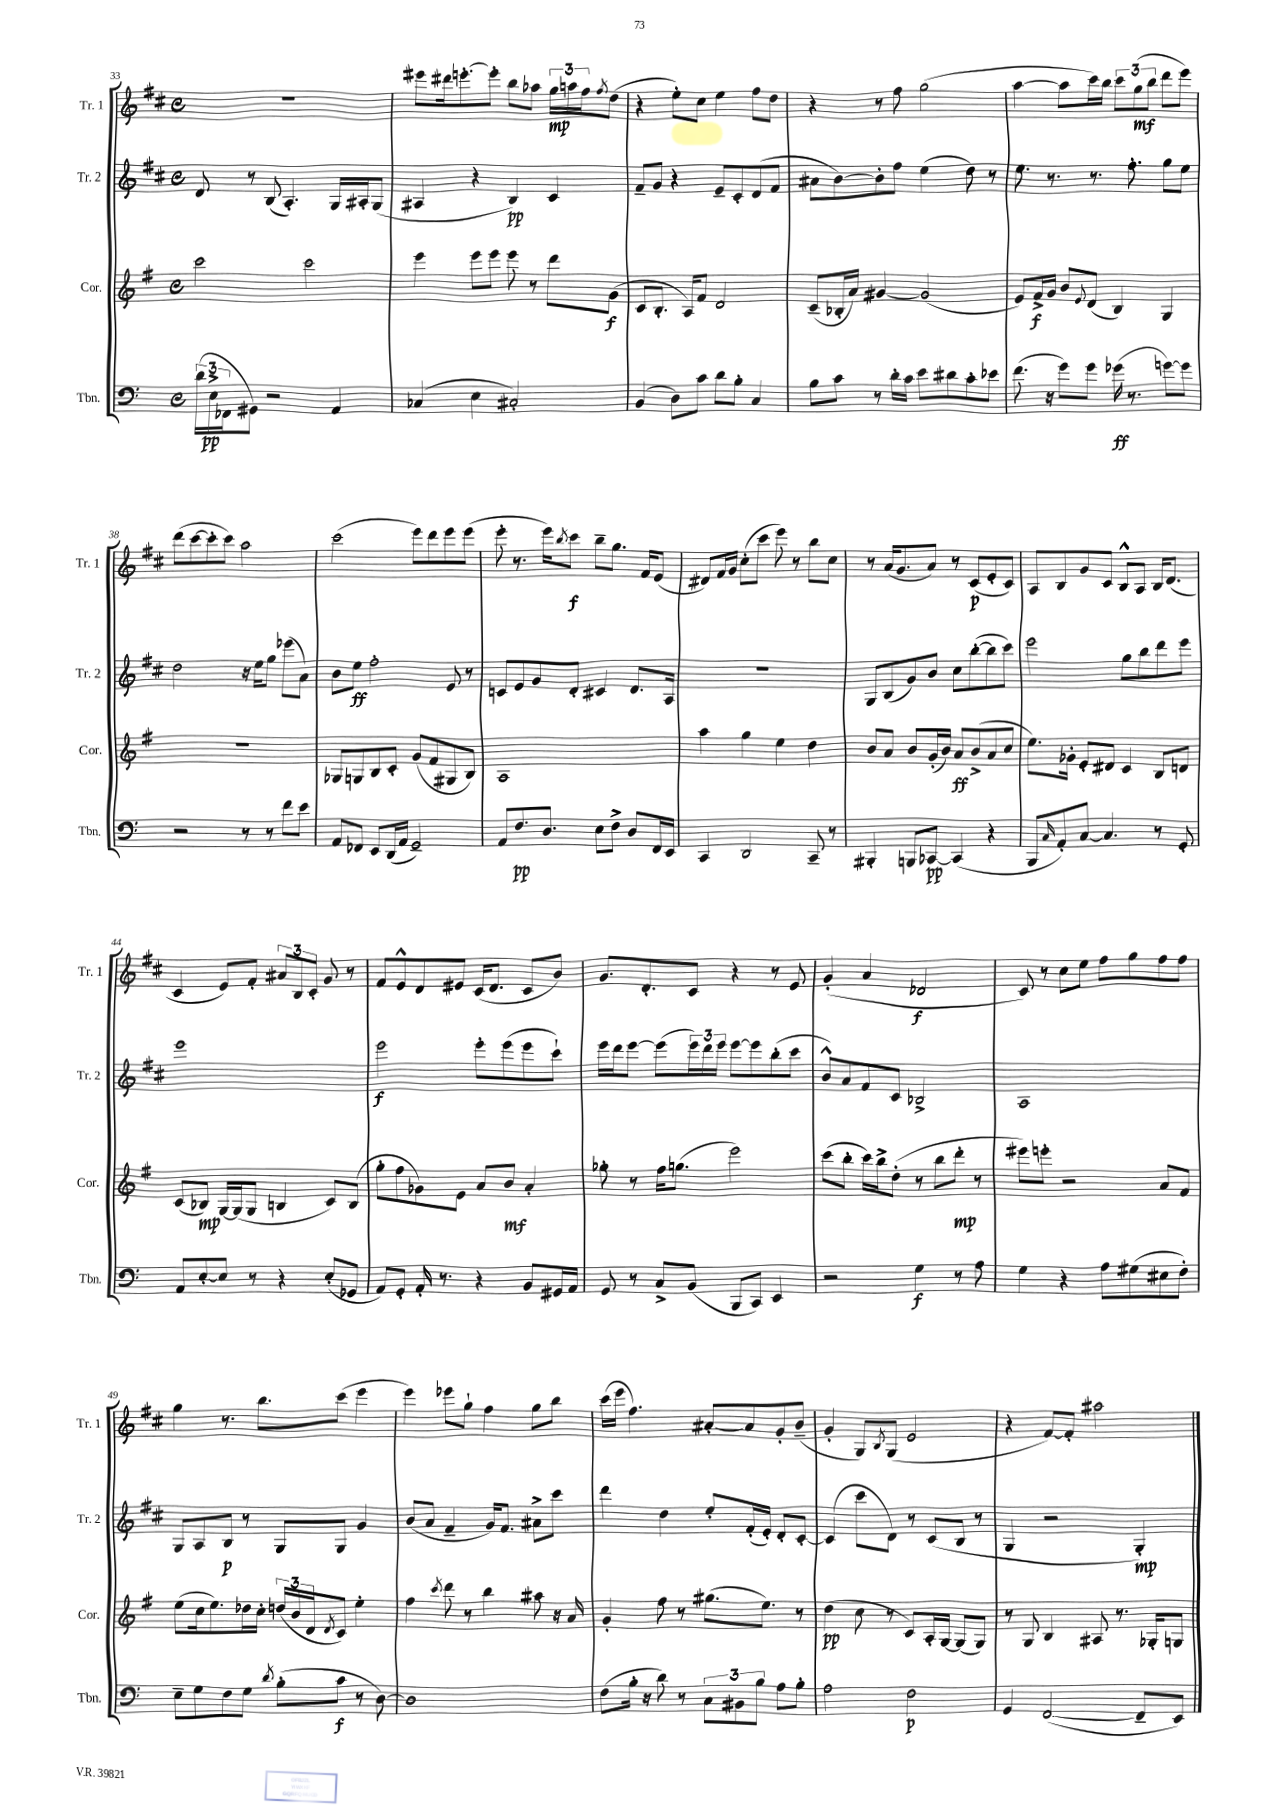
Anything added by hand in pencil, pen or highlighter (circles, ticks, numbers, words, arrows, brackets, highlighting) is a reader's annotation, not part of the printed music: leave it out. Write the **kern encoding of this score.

**kern	**kern	**kern	**kern
*staff4	*staff3	*staff2	*staff1
*clefF4	*clefG2	*clefG2	*clefG2
*k[]	*k[f#]	*k[f#c#]	*k[f#c#]
*M4/4	*M4/4	*M4/4	*M4/4
*met(c)	*met(c)	*met(c)	*met(c)
(24d	2ccc	8d	1r
24E^	.	.	.
24FF-	.	.	.
8GG#)	.	8r	.
2r	.	(8B	.
.	.	4.A')	.
.	2ccc	.	.
4AA	.	16G	.
.	.	16A#'	.
.	.	(8G	.
=	=	=	=
(4C-	4eee	4A#	8eee#
.	.	.	16ddd#
.	.	.	[8.eee'
4E	8eee	4r	.
.	8eee	.	8eee']
2C#')	8eee	4B)	8bb
.	8r	.	8aa-
.	8ddd	4c#	24gg
.	.	.	24aa
.	.	.	24ff#
.	.	.	8qff#
.	(8g	.	(8dd
=	=	=	=
(4BB	8c	8f#~	4r
.	8.B'	8g	.
8D)	.	4r	8ee')
.	16A)	.	.
8c	8f#	.	8cc#
8d	2d	8e~	4ee
8B'	.	8c#'	.
4C	.	(8d	8ff#
.	.	8f#	8dd
=	=	=	=
8B	(8c~	8a#	4r
8c	16B-'	[8b)	.
.	16a)	.	.
8r	[4g#	8b']	8r
16d'	.	8ff#	8ff#
16c	.	.	.
8e	(2g#]	(4ee	(2gg
8d#	.	.	.
8c'	.	8dd)	.
8e-	.	8r	.
=	=	=	=
(8.f	8e)	8.ee	[4aa
.	16f#^	.	.
16r	16g	8.r	.
8g)	8b	.	8aa]
.	8qqe	.	.
8g	(8d	8.r	16ccc#)
.	.	.	16bb
(16g-	4B)	.	12ccc#
8.r	.	8.ff#'	.
.	.	.	(12gg
.	.	.	12bb
[8g)	4G	8gg	8ddd
8g]	.	8ee	8eee)
=	=	=	=
2r	1r	2dd	(8ddd
.	.	.	[8ccc#
.	.	.	8ccc#']
.	.	.	8ccc#)
8r	.	16r	2aa
.	.	16ee	.
8r	.	8gg	.
8f	.	(8eee-	.
8e	.	8a)	.
=	=	=	=
8AA	8G-	8b	(2ccc#
8FF-	8G	8ee	.
8EE	8B	2ff#'	.
(16DD	8c'	.	.
16AA	.	.	.
2GG~)	(8g	.	8eee)
.	8f#	.	8ddd
.	8G#	8e	8eee
.	8B)	8r	(8eee
=	=	=	=
8AA	1A	8c	8eee'
8.F	.	8e	8.r
.	.	8g	.
8.D	.	.	16eee)
.	.	.	8qbb
.	.	8d'	8ccc#
8E	.	4c#	8bb~
8F^	.	.	8.gg
8D	.	8.d	.
.	.	.	16f#
16FF	.	.	(8e
16EE	.	16A	.
=	=	=	=
4CC	4aa	1r	8d#)
.	.	.	16f#
.	.	.	16g
2DD	4gg	.	(8cc#'
.	.	.	8ccc#
.	4ee	.	8eee)
.	.	.	8r
8CC~	4dd	.	8bb
8r	.	.	8cc#
=	=	=	=
4BBB#'	8b	8G	8r
.	8a	(8B	(16a
.	.	.	8.g
8BBB	8b	8g)	.
[8CC-	(16g'	8b	8a)
.	16b)	.	.
(4CC-]	8a	8cc#	8r
.	(8b^	([8bb'	(8c#
4r	8a	8bb]	8e'
.	8cc	8ccc#)	8c#)
=	=	=	=
8BBB	8.ee)	2eee	8A
16qqC	.	.	.
8AA')	.	.	8B
.	16g-'	.	.
[8C	8e'	.	8g
4.C]	8d#	.	8c#
.	4c	8gg	8B^^
.	.	8bb	8A
8r	8B	8ddd	16B
.	.	.	(8.d
8GG'	8d	8eee	.
=	=	=	=
8AA	(8c	1eee	4c#
[8E'	8B-)	.	.
8E]	[16G	.	8e)
.	(16G]	.	.
8r	8G	.	8f#'
4r	4B	.	12a#
.	.	.	12B
.	.	.	12c#'
(8E'	8c)	.	8g
8GG-	(8B	.	8r
=	=	=	=
8AA)	8gg'	2eee	8f#
8GG'	8ff#	.	8e^^
16AA'	8g-)	.	8d
8.r	.	.	.
.	8e	.	8e#
4r	8a	8eee'	(16c#
.	.	.	8.d
.	8b	(8eee	.
8BB	4a'	8eee	8c#
16GG#	.	8ccc#`)	8b)
16AA	.	.	.
=	=	=	=
8GG	8gg-'	16eee	8.g
.	.	16ddd	.
8r	8r	[8eee	.
.	.	.	8.d'
8C^	16ff#	(8eee]	.
.	(8.gg	.	.
(8BB	.	24eee)	8c#
.	.	24ddd	.
.	.	24eee	.
8BBB	2eee)	[8eee	4r
8CC)	.	8eee]	.
4EE	.	(8bb'	8r
.	.	8ccc#	8e
=	=	=	=
2r	(8ccc	8b^^)	(4g'
.	8bb'	8a	.
.	16ccc)	8f#	4a
.	16bb^	.	.
.	(8dd'	8c#	.
4G	8r	2B-^	2d-
.	8bb	.	.
8r	8ddd'	.	.
8A	8r	.	.
=	=	=	=
4G	8eee#)	1A	8c#)
.	8eee'	.	8r
4r	2r	.	8cc#
.	.	.	8ee
8A	.	.	8ff#
(8G#	.	.	8gg
8E#	8a	.	8ff#
8F')	8f#	.	8ff#
=	=	=	=
8E~	(8ee	8G	4gg
8G	16cc	8A	.
.	8.ee)	.	.
8F	.	8B	8.r
8G	16dd-	8r	.
.	16cc'	.	8.bb
8qd	.	.	.
(8B'	(24dd	8G	.
.	24b	.	.
.	24d	.	.
.	8qd	.	.
8c	8c)	8G	(8ccc#
8r	4ee'	4g	4eee
[8D)	.	.	.
=	=	=	=
1D]	4ff#	(8b	4eee)
.	.	8a	.
.	8qccc	.	.
.	8ddd	4f#~	8eee-
.	8r	.	8gg`
.	4bb	16g)	4ff#
.	.	8.f#	.
.	8aa#	8a#^	8gg
.	16r	8ccc#	8bb
.	16a	.	.
=	=	=	=
(8F	4g'	4ddd	(16ccc#
.	.	.	16eee
16B'	.	.	4.ff#)
16r	.	.	.
8d)	8ff#	4dd	.
8r	8r	.	.
12C	(8.gg#	8ee'	[8a#'
12BB#	.	.	.
.	.	(16f#'	8a#]
12B	.	.	.
.	8.ee)	16e')	.
8A	.	8d'	8g'
8B'	8r	[8c#'	(8b~
=	=	=	=
2A	(4dd	(4c#]	4g'
.	8cc	8ccc#	8G)
.	.	.	8qB
.	8r	8d)	(8G
2F	8c)	8r	2e
.	16A'	(8c#	.
.	[16G	.	.
.	(8G]	8B	.
.	8G)	8r	.
=	=	=	=
4GG	8r	4G	4r
.	8G	.	.
([2FF	4B	2r	[8f#)
.	.	.	8f#']
.	8A#	.	2aa#
.	8.r	.	.
8FF~]	.	4G')	.
.	16G-'	.	.
8EE)	8G	.	.
==	==	==	==
*-	*-	*-	*-
